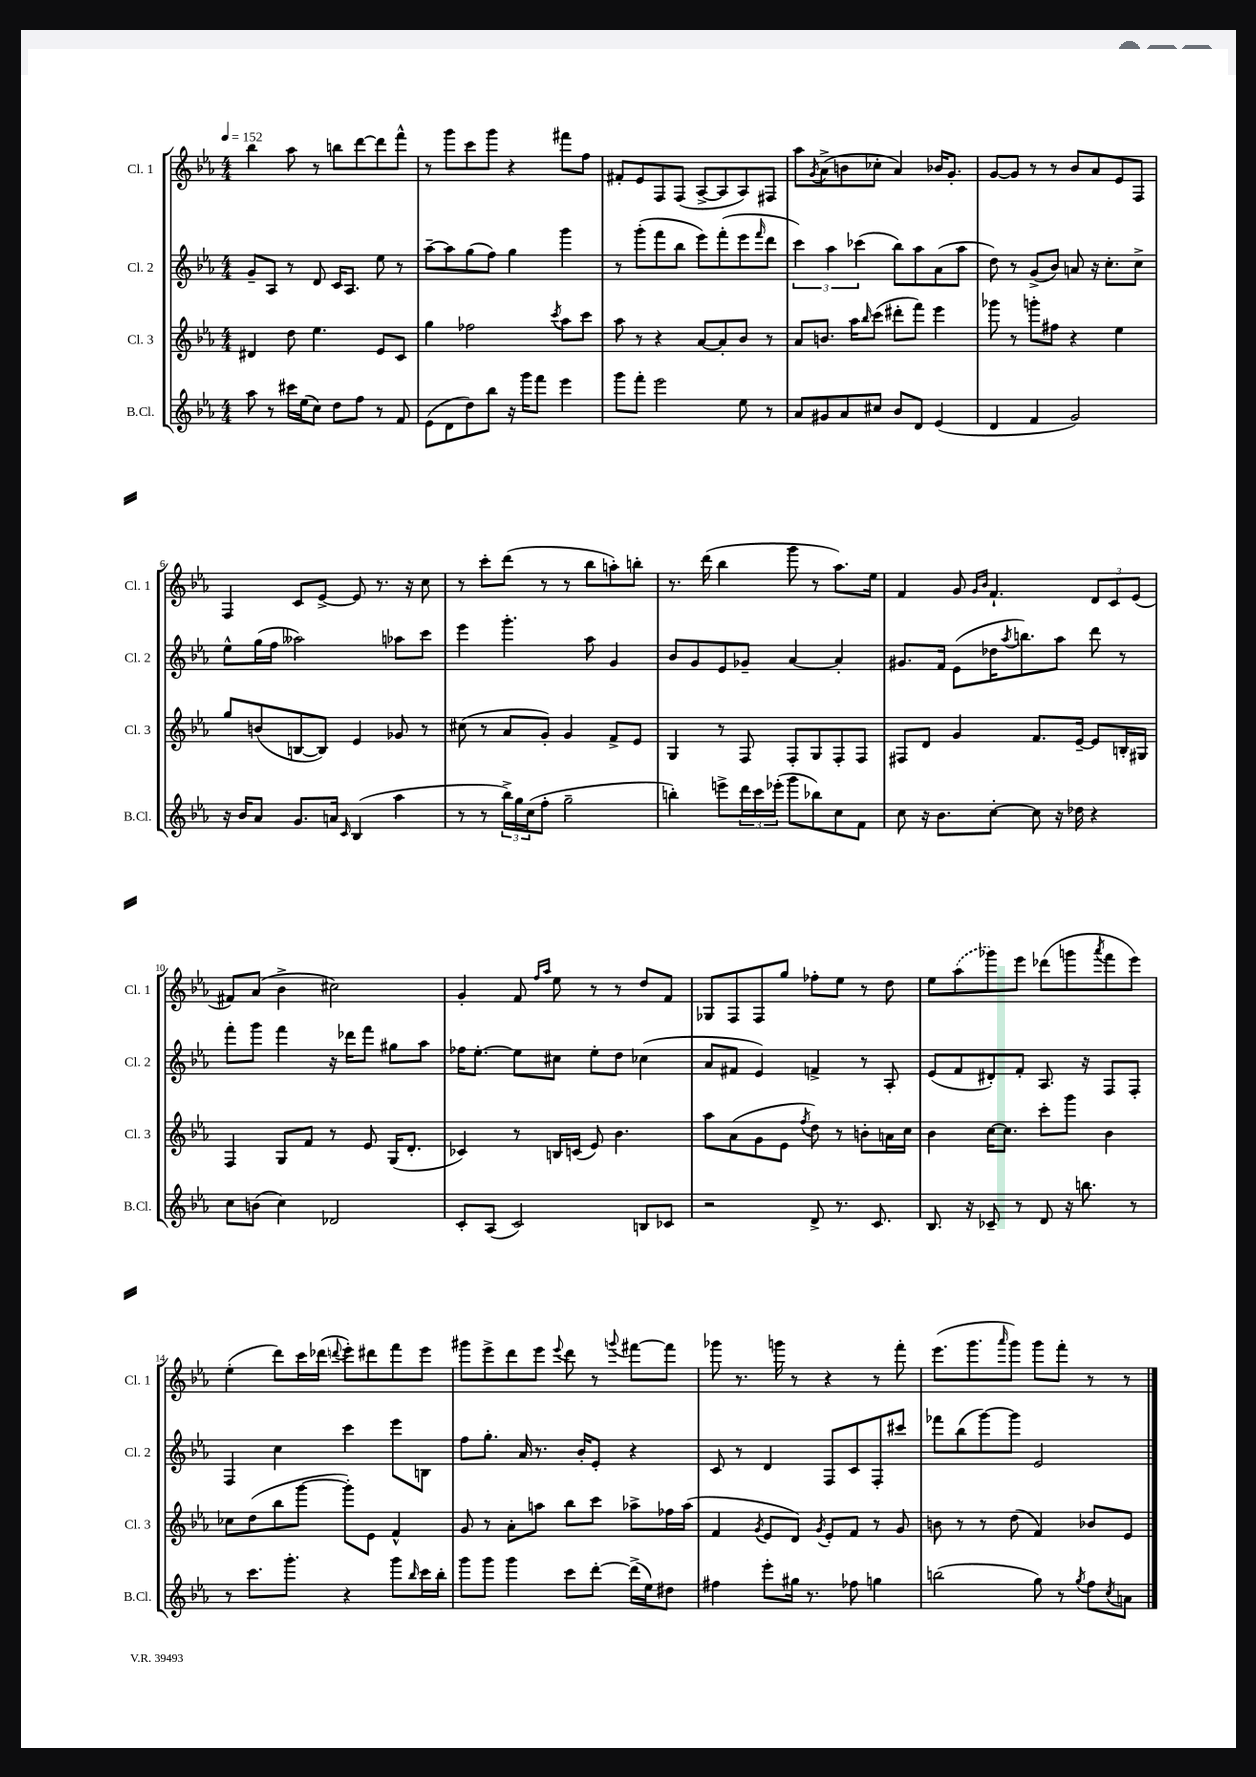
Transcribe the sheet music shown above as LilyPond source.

<<
\new StaffGroup <<
\new Staff = "s0" \with { instrumentName = "Cl. 1" shortInstrumentName = "Cl. 1" } {
    \clef treble \key ees \major \numericTimeSignature \time 4/4 \tempo 4 = 152
    bes''4 aes''8 r8 b''8 d'''8~ d'''8 f'''8-^ |
    r8 g'''8 c'''8 g'''8 r4 fis'''8 f''8 |
    fis'8-. ees'8 f8 f8( aes8~-> aes8 aes8) fis8 |
    aes''8 \acciaccatura { g'8 } aes'8->( b'8 ces''8-. aes'4) bes'16 g'8.-. |
    g'8~ g'8 r8 r8 bes'8 aes'8 ees'8 f8 |
    f4 c'8 ees'8~-> ees'8 r8. r16 c''8 |
    r8 c'''8-. d'''8( r8 r8 bes''8 a''8-.) b''8-. |
    r8. d'''16( bes''4 g'''8 r8 aes''8.) ees''16 |
    f'4 g'8 \grace { g'16 bes'16 } f'4.-! \tuplet 3/2 { d'8 c'8 ees'8( } |
    fis'8) aes'8( bes'4-> cis''2) |
    g'4-. f'8 \grace { f''16 aes''16 } ees''8 r8 r8 d''8 f'8 |
    ges8 f8 f8 g''8 fes''8-. ees''8 r8 d''8 |
    ees''8 \once \slurDashed aes''8( ges'''8) ees'''8 des'''8( g'''8 \acciaccatura { aes'''8 } f'''8 ees'''8) |
    ees''4-.( d'''8) c'''16 des'''16( \appoggiatura { d'''8 } ees'''8-.) dis'''8 f'''8 ees'''8 |
    gis'''8 ees'''8-> d'''8 ees'''8 \appoggiatura { ees'''8 } d'''8 r8 \appoggiatura { g'''8 } fis'''8~ fis'''8 |
    ges'''8 r8. g'''16 r8 r4 r8 f'''8-. |
    ees'''8.( g'''8. \grace { aes'''16 } g'''8) g'''8 f'''8-. r8 r8 \bar "|." |
}
\new Staff = "s1" \with { instrumentName = "Cl. 2" shortInstrumentName = "Cl. 2" } {
    \clef treble \key ees \major \numericTimeSignature \time 4/4
    g'8-- aes8 r8 d'8 c'16 aes8. ees''8 r8 |
    aes''8~-- aes''8 g''8( f''8) g''4 g'''4 |
    r8 g'''8-.( f'''8 bes''8 ees'''8) f'''8-.( ees'''8 \grace { f'''16 } d'''8 |
    \tuplet 3/2 { c'''4) aes''4 ces'''4( } bes''8) aes''8 aes'8( aes''8 |
    d''8) r8 g'8->( bes'8) a'8 r16 c''8.-. c''8-> |
    ees''8-^ g''16( f''16 aeses''2) aes''8 c'''8 |
    ees'''4 g'''4.-. aes''8 g'4 |
    bes'8 g'8 ees'8 ges'8-- aes'4~ aes'4-. |
    gis'8. f'16 ees'8( des''16 \acciaccatura { aes''8 } b''8.) aes''8 d'''8 r8 |
    f'''8-. g'''8 f'''4 r16 des'''16 f'''8 gis''8 aes''8 |
    fes''16 ees''8.~-. ees''8 cis''8 ees''8-. d''8 ces''4( |
    aes'8 fis'8 ees'4) f'4-> r8 aes8-. |
    ees'8( f'8 dis'8-.) f'8-. aes8. r16 f8 f8-. |
    f4 c''4 c'''4 ees'''8 b8 |
    f''8 g''8.-. aes'16 r8. bes'16-. ees'8-. r4 |
    c'8 r8 d'4 f8 c'8 f8-. cis'''8 |
    fes'''8 bes''8( g'''8~) g'''8 ees'2 \bar "|." |
}
\new Staff = "s2" \with { instrumentName = "Cl. 3" shortInstrumentName = "Cl. 3" } {
    \clef treble \key ees \major \numericTimeSignature \time 4/4
    dis'4 d''8 ees''4. ees'8 c'8 |
    g''4 fes''2 \acciaccatura { c'''8 } aes''8 c'''8 |
    aes''8 r8 r4 aes'8~ aes'8-. bes'8 r8 |
    aes'8 b'8. aes''16 \grace { bes''16 } c'''8( dis'''8-. f'''8) ees'''4 |
    ges'''8 r8 g'''8-. fis''8 r4 ees''4 |
    g''8 b'8( b8~ b8) ees'4 ges'8 r8 |
    cis''8( r8 aes'8 g'8-.) g'4 f'8-> ees'8 |
    g4 r8 f8 f8-. g8 f8-. f8 |
    fis8 d'8 g'4 f'8. ees'16~-- ees'8 b16-. gis16 |
    f4 g8 f'8 r8 ees'8 g16( d'8.-. |
    ces'4) r8 b16 c'16( ees'8) bes'4. |
    aes''8 aes'8( g'8 ees'8 \acciaccatura { f''8 } d''8) r8 b'8-. a'16 c''16 |
    bes'4 c''16~ c''8. c'''8-. g'''8 bes'4 |
    ces''8 d''8( bes''8 g'''8~ g'''8-.) ees'8 f'4-^ |
    g'8 r8 aes'8-. a''8 bes''8 c'''8 aes''8-> fes''16 aes''16( |
    f'4 \acciaccatura { g'8 } ees'8 d'8) \acciaccatura { g'8 } ees'8-. f'8 r8 g'8 |
    b'8 r8 r8 d''8( f'4) bes'8 ees'8 \bar "|." |
}
\new Staff = "s3" \with { instrumentName = "B.Cl." shortInstrumentName = "B.Cl." } {
    \clef treble \key ees \major \numericTimeSignature \time 4/4
    aes''8 r8 cis'''16 ees''16( c''8) d''8 f''8 r8 f'8 |
    ees'8( d'8 d''8) bes''8 r16 g'''16 f'''8 ees'''4 |
    g'''8 f'''8-. ees'''2 ees''8 r8 |
    aes'8 gis'8 aes'8 cis''8 bes'8 d'8 ees'4( |
    d'4 f'4 g'2) |
    r16 bes'16 aes'8 g'8. a'16 \grace { c'16 } bes4( aes''4 |
    r8 r8 \tuplet 3/2 { bes''16->) g''16 c''16( } f''8-. g''2-- |
    b''4-.) e'''8-> \tuplet 3/2 { d'''16 c'''16 ees'''16-.( } g'''8 bes''8) c''8 f'8 |
    c''8 r16 bes'8. c''8~-. c''8 r16 des''16 r4 |
    c''8 b'8( c''4) des'2 |
    c'8-. aes8( c'2) b8 ces'8 |
    r2 d'8-> r8. c'8. |
    bes8. r16 ces'8-- r8 d'8 r16 b''8. r8 |
    r8 c'''8. g'''8.-. r4 g'''8 \grace { bes''16 } c'''16 bes''16-. |
    g'''8 g'''8 g'''4 c'''8 d'''8~-. d'''16->( ees''16) dis''8 |
    fis''4 ees'''8-. gis''16 r8. fes''8 g''4 |
    b''2( g''8) r8 \acciaccatura { g''8 } f''8 \acciaccatura { c''8 } a'8 \bar "|." |
}
>>
>>
